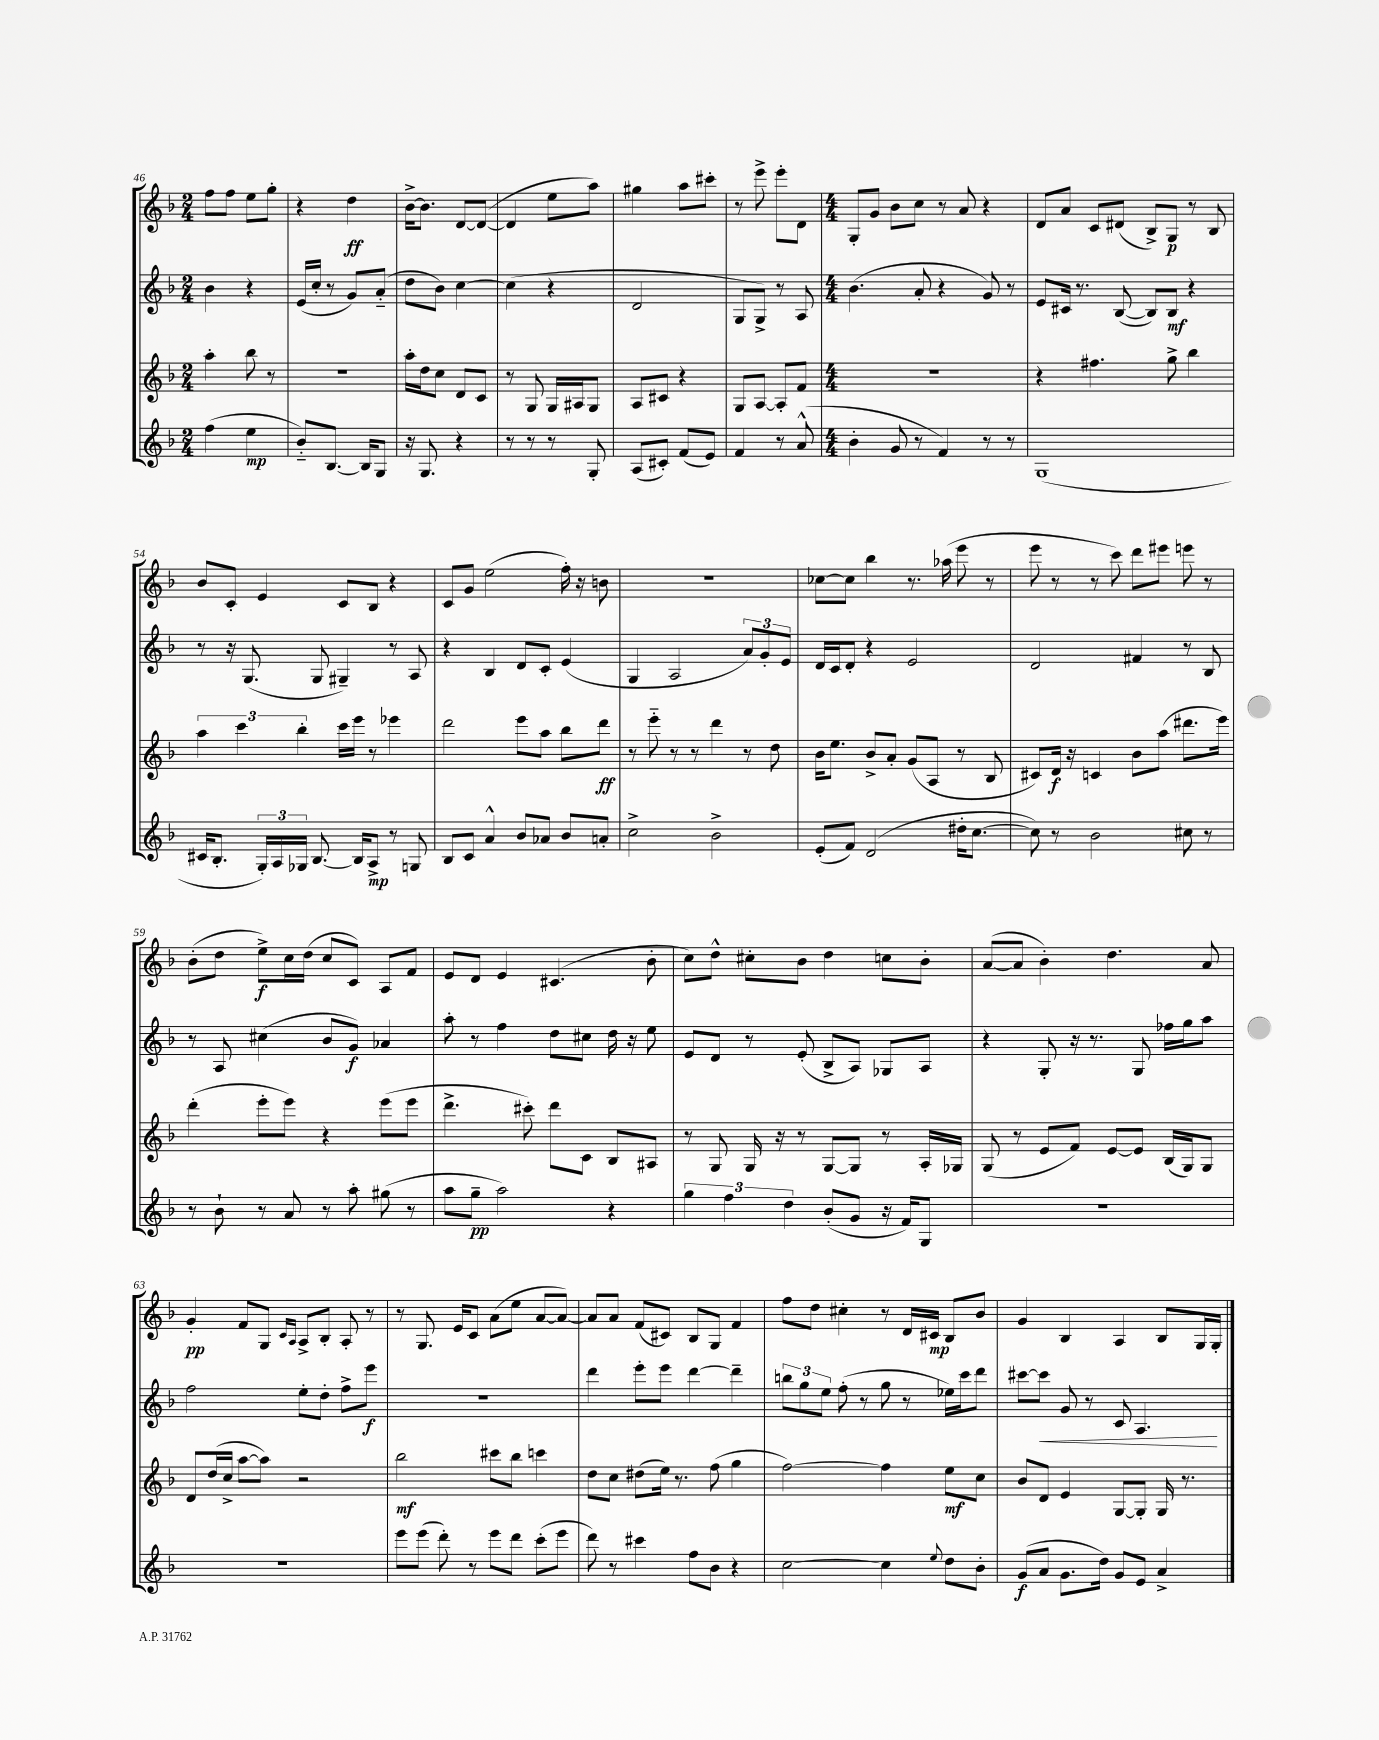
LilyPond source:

<<
\new StaffGroup <<
\new Staff = "s0" {
    \clef treble \key f \major \numericTimeSignature \time 2/4
    \autoBeamOff f''8[ f''8] e''8[ g''8]-. |
    r4 d''4\ff |
    bes'16[~-> bes'8.] d'8[~ d'8]~( |
    d'4 e''8[ a''8]) |
    gis''4 a''8[ cis'''8]-. |
    r8 e'''8-> e'''8[-. d'8] |
    \numericTimeSignature \time 4/4 g8[-. g'8] bes'8[ c''8] r8 a'8 r4 |
    d'8[ a'8] c'8[ dis'8]( bes8[->) g8]\p r8 bes8 |
    bes'8[ c'8]-. e'4 c'8[ bes8] r4 |
    c'8[ g'8] e''2( f''16-.) r16 b'8 |
    R1 |
    ces''8[~ ces''8] bes''4 r8. aes''16( e'''8 r8 |
    e'''8 r8 r8 c'''8) d'''8[ eis'''8] e'''8 r8 |
    bes'8[-.( d''8] e''8[->\f) c''16 d''16]( c''8[ c'8]) a8[ f'8] |
    e'8[ d'8] e'4 cis'4.( bes'8-. |
    c''8[) d''8]-^ cis''8[-. bes'8] d''4 c''8[ bes'8]-. |
    a'8[~( a'8] bes'4-.) d''4. a'8 |
    g'4-.\pp f'8[ g8] \grace { c'16[ a16] } a8[-> bes8]-. a8-. r8 |
    r8 g8. e'16[ c'8] a'8[( e''8] a'8[~ a'8]~) |
    a'8[ a'8] f'8[( cis'8]) bes8[ g8] f'4 |
    f''8[ d''8] cis''4-. r8 d'16[ cis'16]\mp bes8[ bes'8] |
    g'4 bes4 a4 bes8[ g16 g16]-. \bar "|." |
}
\new Staff = "s1" {
    \clef treble \key f \major \numericTimeSignature \time 2/4
    \autoBeamOff bes'4 r4 |
    e'16[( c''16]-. r8 g'8[) a'8]-_( |
    d''8[ bes'8]) c''4~ |
    c''4( r4 |
    d'2 |
    g8[ g8]->) r8 a8 |
    \numericTimeSignature \time 4/4 bes'4.( a'8-. r4 g'8) r8 |
    e'8[ cis'16] r8. bes8~( bes8[) bes8]\mf r4 |
    r8 r16 g8.( g8 gis4--) r8 a8 |
    r4 bes4 d'8[ c'8]-. e'4( |
    g4 a2 \tuplet 3/2 { a'8[) g'8-. e'8] } |
    d'16[ c'16 d'8]-. r4 e'2 |
    d'2 fis'4 r8 bes8 |
    r8 a8 cis''4( bes'8[ g'8]\f) aes'4 |
    a''8-. r8 f''4 d''8[ cis''8] d''16 r16 e''8 |
    e'8[ d'8] r8 e'8-.( bes8[-> a8]) ges8[ a8] |
    r4 g8-. r16 r8. g8 fes''16[ g''16 a''8] |
    f''2 e''8[-. d''8]-. f''8[-> e'''8]\f |
    R1 |
    d'''4 e'''8[-. e'''8] d'''4~ d'''4-- |
    \tuplet 3/2 { b''8[ g''8 e''8] } f''8-.( r8 g''8 r8 ees''16[) c'''16 d'''8] |
    cis'''8[~ cis'''8]\< g'8 r8 c'8 a4.\! \bar "|." |
}
\new Staff = "s2" {
    \clef treble \key f \major \numericTimeSignature \time 2/4
    \autoBeamOff a''4-. bes''8 r8 |
    r2 |
    a''16[-. d''16 c''8] d'8[ c'8] |
    r8 g8 g16[ ais16 g8] |
    a8[ cis'8] r4 |
    g8[ a8]~ a8[-. f'8] |
    \numericTimeSignature \time 4/4 r1 |
    r4 fis''4. g''8-> bes''4 |
    \tuplet 3/2 { a''4 c'''4 bes''4-. } c'''16[ e'''16] r8 ees'''4 |
    d'''2 e'''8[ a''8] bes''8[ d'''8]\ff |
    r8 e'''8-_ r8 r8 d'''4 r8 d''8 |
    bes'16[ e''8.] bes'8[-> a'8]-. g'8[( a8] r8 bes8 |
    cis'8[) d'16]\f r16 c'4 bes'8[ a''8]( dis'''8.[ e'''16]) |
    d'''4-.( e'''8[-. e'''8]) r4 e'''8[( e'''8] |
    d'''4.-> cis'''8-.) d'''8[ c'8] bes8[ ais8] |
    r8 g8 g16 r16 r8 g8[~ g8] r8 a16[-. ges16] |
    g8( r8 e'8[ f'8]) e'8[~ e'8] bes16[( g16) g8] |
    d'8[ d''16( c''16]-> a''8[~ a''8]) r2 |
    bes''2\mf cis'''8[ bes''8] c'''4 |
    d''8[ c''8] dis''8[( e''16]) r8. f''8( g''4 |
    f''2~) f''4 e''8[\mf c''8] |
    bes'8[ d'8] e'4 g8[~ g8]-. g16 r8. \bar "|." |
}
\new Staff = "s3" {
    \clef treble \key f \major \numericTimeSignature \time 2/4
    \autoBeamOff f''4( e''4\mp |
    bes'8[-_) bes8.]~ bes16[ g8] |
    r16 g8. r4 |
    r8 r8 r8 g8-. |
    a8[( cis'8]-.) f'8[( e'8]) |
    f'4 r8 a'8-^( |
    \numericTimeSignature \time 4/4 bes'4-. g'8 r8 f'4) r8 r8 |
    g1( |
    cis'16[ bes8.]-. \tuplet 3/2 { g16[-.) a16 ges16] } bes8.~ bes16[ a8]->\mp r8 g8 |
    bes8[ c'8] a'4-^ bes'8[ aes'8] bes'8[ a'8]-. |
    c''2-> bes'2-> |
    e'8[-.( f'8]) d'2( dis''16[-. c''8.]~ |
    c''8) r8 bes'2 cis''8 r8 |
    r8 bes'8-! r8 a'8 r8 a''8-. gis''8( r8 |
    a''8[ g''8]--\pp a''2) r4 |
    \tuplet 3/2 { g''4 f''4 d''4 } bes'8[-.( g'8] r16 f'16[) g8] |
    R1 |
    R1 |
    e'''8[ e'''8]( d'''8-.) r8 e'''8[ d'''8] c'''8[-.( e'''8] |
    d'''8) r8 cis'''4 f''8[ bes'8] r4 |
    c''2~ c''4 \appoggiatura { e''8 } d''8[ bes'8]-. |
    g'8[\f( a'8] g'8.[ d''16]) g'8[ e'8] a'4-> \bar "|." |
}
>>
>>
\layout { \context { \Score currentBarNumber = #46 } }
